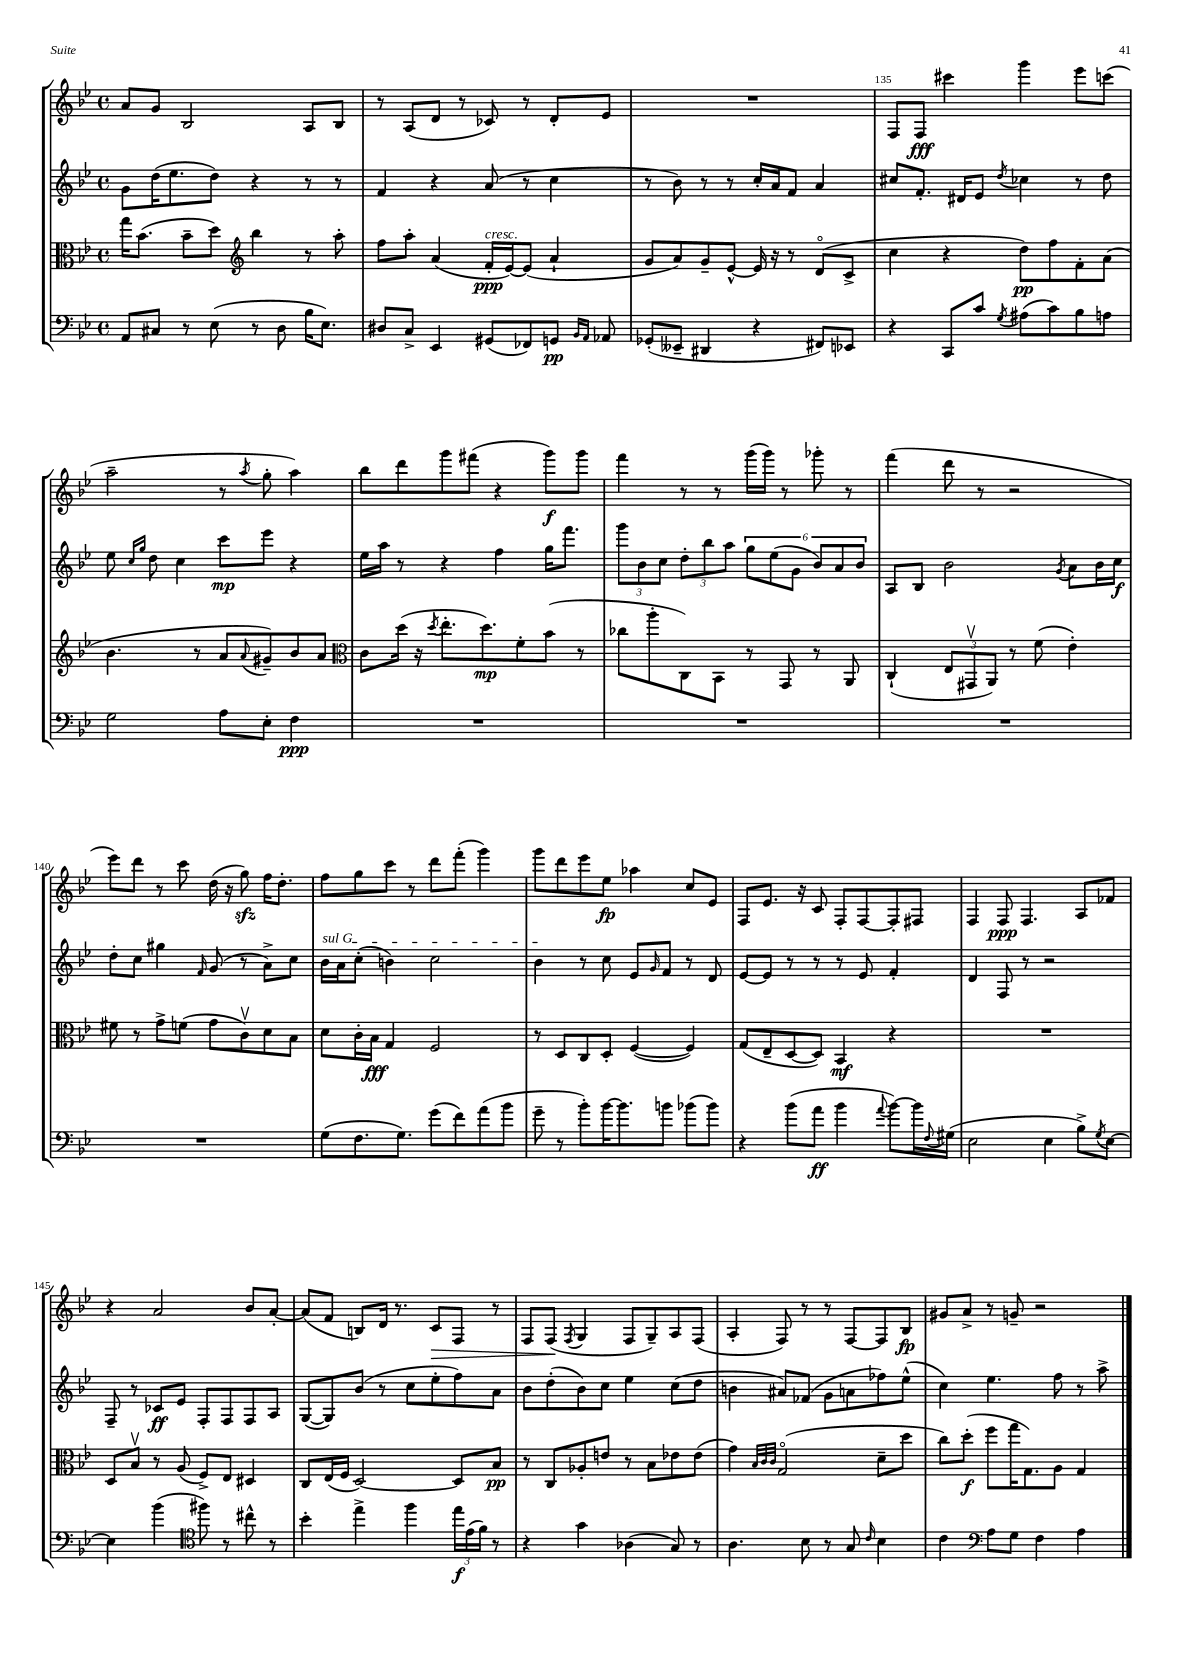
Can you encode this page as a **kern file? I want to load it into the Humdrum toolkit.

**kern	**kern	**kern	**kern
*staff4	*staff3	*staff2	*staff1
*clefF4	*clefC3	*clefG2	*clefG2
*k[b-e-]	*k[b-e-]	*k[b-e-]	*k[b-e-]
*M4/4	*M4/4	*M4/4	*M4/4
*met(c)	*met(c)	*met(c)	*met(c)
8AA	16gg	8g	8a
.	(8.b-	.	.
8C#	.	(16dd	8g
.	.	8.ee-	.
8r	8b-~	.	2B-
(8E-	8dd)	8dd)	.
*	*clefG2	*	*
8r	4bb-	4r	.
8D	.	.	.
16B-	8r	8r	8A
8.E-)	.	.	.
.	8aa'	8r	8B-
=	=	=	=
8D#	8ff	4f	8r
8C^	8aa'	.	(8A
4EE-	(4a	4r	8d
.	.	.	8r
(8GG#	16f'	(8a	8c-)
.	[16e-)	.	.
8FF-)	(8e-]	8r	8r
8GG	4a`	4cc	8d'
16qqBB-	.	.	.
16qqAA	.	.	.
8AA-	.	.	8e-
=	=	=	=
(8GG-'	8g	8r	1r
8EE--~	8a)	8b-)	.
4DD#	8g~	8r	.
.	[8e-^^	8r	.
4r	16e-]	16cc'	.
.	16r	16a	.
.	8r	8f	.
8FF#)	(8do	4a	.
8EE-	8c^	.	.
=	=	=	=
4r	4cc	8cc#	8F
.	.	8.f'	8F
8CC	4r	.	4ccc#
.	.	16d#	.
8c	.	8e-	.
8qG	.	8qdd	.
(8A#	8dd)	4cc-	4ggg
8c)	8ff	.	.
8B-	8f'	8r	8eee-
8A	(8a	8dd	(8ccc
=	=	=	=
2G	4.b-	8ee-	2aa~
.	.	16qqcc	.
.	.	16qqgg	.
.	.	8dd	.
.	.	4cc	.
.	8r	.	.
8A	8a	8ccc	8r
.	8qqa	.	8qaa
8E-'	8g#~)	8eee-	8gg'
4F	8b-	4r	4aa)
.	8a	.	.
=	=	=	=
*	*clefC3	*	*
1r	8c	16ee-	8bb-
.	.	16aa	.
.	(16dd	8r	8ddd
.	16r	.	.
.	8qdd	.	.
.	8.ee-'	4r	8ggg
.	.	.	(8fff#
.	8.dd)	.	.
.	.	4ff	4r
.	8f'	.	.
.	(8b-	16gg	8ggg)
.	.	8.fff	.
.	8r	.	8ggg
=	=	=	=
1r	8cc-	12ggg	4fff
.	.	12b-	.
.	8aa'	.	.
.	.	12cc	.
.	8C)	12dd'	8r
.	.	12bb-	.
.	8BB-	.	8r
.	.	12aa	.
.	8r	12gg	(16ggg
.	.	.	16ggg)
.	.	(12ee-	.
.	8GG	.	8r
.	.	12g	.
.	8r	12b-)	8ggg-'
.	.	12a	.
.	8AA	.	8r
.	.	12b-	.
=	=	=	=
1r	(4C`	8A	(4fff
.	.	8B-	.
.	12E-	2b-	8ddd
.	12GG#v	.	.
.	.	.	8r
.	12AA)	.	.
.	8r	.	2r
.	(8f	.	.
.	.	8qg	.
.	4e-')	8a	.
.	.	16b-	.
.	.	16cc	.
=	=	=	=
1r	8f#	8dd'	8eee-)
.	8r	8cc	8ddd
.	8g^	4gg#	8r
.	(8f	.	8ccc
.	.	16qqf	.
.	8g	(8g	(16dd
.	.	.	16r
.	8cv)	8r	8gg)
.	8d	8a^)	16ff
.	.	.	8.dd'
.	8B-	8cc	.
=	=	=	=
(8G	8d	16b-	8ff
.	.	16a	.
8.F	16c'	(8cc'	8gg
.	16B-	.	.
.	4G	4b)	8ccc
8.G)	.	.	.
.	.	.	8r
(8g	2F	2cc	8ddd
8f)	.	.	(8fff'
(8a	.	.	4ggg)
8b-	.	.	.
=	=	=	=
8g~	8r	4b-	8ggg
8r	8D	.	8ddd
8b-')	8C	8r	8eee-
[16b-	8D'	8cc	8ee-
8.b-]	.	.	.
.	([4F	8e-	4aa-
.	.	16qqg	.
8b	.	8f	.
(8b-	4F])	8r	8cc
8b-)	.	8d	8e-
=	=	=	=
4r	(8G	[8e-	8F
.	8E-~	8e-]	8.e-
(8b-	[8D	8r	.
.	.	.	16r
8a	8D])	8r	8c
4b-	4BB-	8r	8F'
.	.	8e-	[8F
8qqa	.	.	.
[8b-)	4r	4f'	8F']
16b-]	.	.	8F#
8qqF	.	.	.
(16G#	.	.	.
=	=	=	=
2E-	1r	4d	4F
.	.	8F	8F
.	.	8r	4.F
4E-	.	2r	.
8B-^)	.	.	8A
8qG	.	.	.
[8E-	.	.	8f-
=	=	=	=
4E-]	8D	8F~	4r
.	8B-v	8r	.
(4b-	8r	8c-	2a
.	(8A	8e-	.
*clefC4	*	*	*
8ff#)	8F^)	8F'	.
8r	8E-	8F	.
8cc#^^	4D#	8F	8b-
8r	.	8A	[8a'
=	=	=	=
4b-'	8C	([8G	(8a]
.	(16E-	8G])	8f
.	16F	.	.
4ee-^	[2D)	(8b-	8B)
.	.	8r	16d
.	.	.	8.r
4ff	.	8cc	.
.	.	8ee-'	8c
24ee-	8D]	8ff)	8F
(24e-	.	.	.
24f)	.	.	.
8r	8B-	8a	8r
=	=	=	=
4r	8r	8b-	8F
.	8C	(8dd'	(8F
.	.	.	8qF
4g	8A-'	8b-)	4G
.	8e	8cc	.
(4A-	8r	4ee-	8F
.	8B-	.	8G~)
8G)	8e-	(8cc	8A
8r	(8e-	8dd	(8F
=	=	=	=
4.A	4g)	4b	4A'
.	32qqB-	.	.
.	32qqc	.	.
.	32qqc	.	.
.	(2Go	8a#)	8F)
8B-	.	(8f-	8r
8r	.	8g	8r
8G	.	8a	[8F
16qqc	.	.	.
4B-	8d~	8ff-)	8F]
.	8dd	(8ee-^^	8B-
=	=	=	=
4c	8cc)	4cc)	8g#
.	(8dd'	.	8a^
*clefF4	*	*	*
8A	8ff	4.ee-	8r
8G	16gg	.	8g~
.	8.G)	.	.
4F	.	.	2r
.	8A	8ff	.
4A	4G	8r	.
.	.	8aa^	.
==	==	==	==
*-	*-	*-	*-
